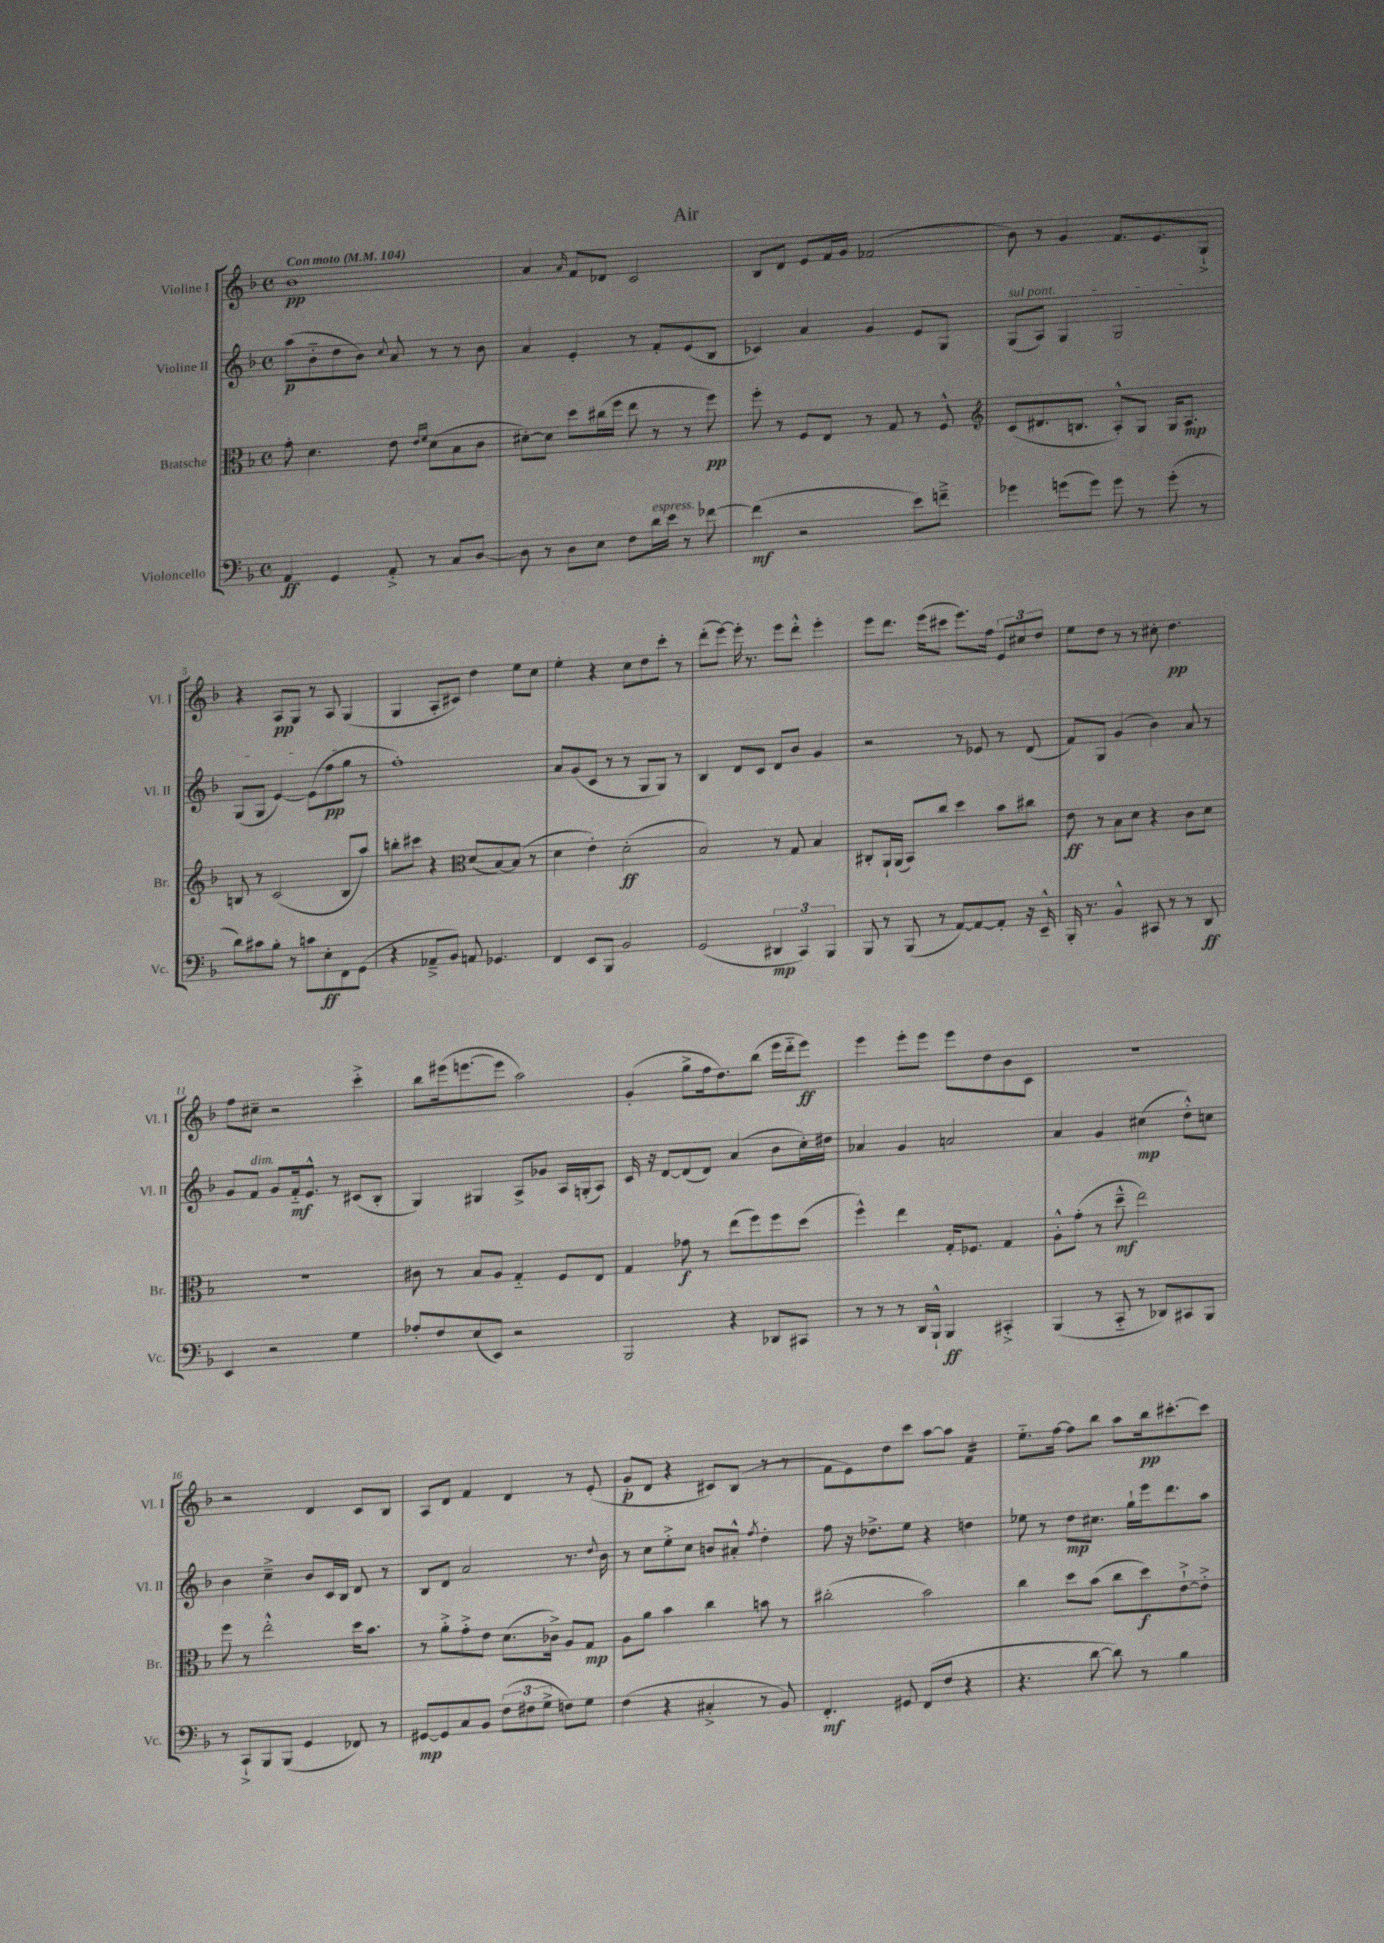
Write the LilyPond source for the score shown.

\header { title = "Air" }
<<
\new StaffGroup <<
\new Staff = "s0" \with { instrumentName = "Violine I" shortInstrumentName = "Vl. I" } {
    \clef treble \key f \major \defaultTimeSignature \time 4/4 \tempo "Con moto" 4 = 104
    bes'1\pp |
    a'4 \grace { a'16 } f'8 des'8 c'2 |
    bes8 d'8 e'8 f'16 g'16 fes'2( |
    bes'8) r8 g'4 f'8. e'8. g8-!-> |
    r4 a8\pp g8 r8 a8 g4( |
    g4 a8-. cis'8) d''4 e''8 c''8 |
    e''4-. r4 c''8 d''8 c'''8-. r8 |
    d'''8-.( e'''8~) e'''16-. r8. e'''8 d'''8-.-^ e'''4-. |
    e'''8 d'''8. e'''16( cis'''8 e'''8.) f''16 \tuplet 3/2 { e'8 cis''8 d''8 } |
    e''8 d''8 r8 r8 cis''8-. d''4.\pp |
    f''8 cis''8-- r2 c'''4-.-> |
    bes''8 eis'''16( e'''8.~ e'''8 a''2) |
    g'4-.( g''8-> f''16 d''8.) bes''8( e'''16 d'''16-_ e'''8\ff) |
    e'''4 e'''8-. e'''8 e'''8 d''8 bes'8 c'8 |
    r1 |
    r2 d'4 c'8 bes8 |
    a8 d'8 f'4 d'4 r8 e'8-.( |
    g'8-.\p d'8 r4 cis'8) bes8( r8 r8 |
    f'8 e'8) d''8 c'''8 a''8~ a''8 f'4:16 |
    e''8.-_ f''16~ f''8 bes''8 a''8 bes''16\pp cis'''8.~-. cis'''8 \bar "|." |
}
\new Staff = "s1" \with { instrumentName = "Violine II" shortInstrumentName = "Vl. II" } {
    \clef treble \key f \major \defaultTimeSignature \time 4/4
    a''8\p( bes'8-_ d''8 bes'8) \appoggiatura { c''8 } a'8 r8 r8 bes'8 |
    a'4 e'4-. r8 f'8-. e'8( bes8 |
    ces'4) a'4 g'4 e'8 g8 |
    \once \override TextSpanner.bound-details.left.text = \markup { \italic "sul pont." } g8\startTextSpan( a8) g4 g2 |
    g8( g8 e'4~) e'8( f''8\pp g''8\stopTextSpan r8 |
    f''1-.) |
    a'8 g'8( c'8 r8 r8 g8 g8) r8 |
    bes4 d'8 c'8 d'8 bes'8 g'4 |
    r2 r8 ees'8 r8 d'8( |
    f'8) g8 g'4( bes'4) a'8 r8 |
    g'8 f'8^\markup { \italic "dim." } g'8 f'16-_\mf e'8.-^ r8 cis'8( bes8-. |
    g4) gis4 a8-> ges'8 a16 g16-.( a8) |
    c'16 r16 d'8~ d'8( d'8) a'4( bes'8 c''16-.) dis''16 |
    aes'4 g'4 a'2 |
    a'4 g'4 cis''4\mp( d''8-.-^) c''8 |
    bes'4 c''4---> bes'8 c'16 bes16 d'8 r8 |
    bes8 d'8 a'2 r8. \appoggiatura { d''8 } bes'16 |
    r8 c''8 e''8-.-> c''8 b'8 ais'8-.-^ \acciaccatura { f''8 } d''4-. |
    f''8 r16 des''8.-> e''8 r4 d''4 |
    ees''8 r8 d''8\mp cis''8. g''16-! e'''16 d'''8. a''8 \bar "|." |
}
\new Staff = "s2" \with { instrumentName = "Bratsche" shortInstrumentName = "Br." } {
    \clef alto \key f \major \defaultTimeSignature \time 4/4
    g'8-. d'4. e'8 \grace { e'16 f'16 } d'8( bes8 c'8 |
    dis'8~-.) dis'8 d''8 cis''16( f''16 e''8 r8 r8 f''8\pp) |
    f''8-. r8 f8 e8 r8 g8 r8 f8-^ |
    \clef treble c'8( dis'8. b8. a8-.-^) g8 g16 a8.\mp |
    b8 r8 c'2( b8 a''8) |
    b''8-. cis'''8 r4 \clef alto d'8( bes8~) bes8( r8 |
    d'4 e'4-.) d'2-.\ff( |
    bes2) r8 g8 bes4 |
    cis8-. a,16-! a,16( bes,8) c''8 d''4 bes'8 cis''8 |
    e'8\ff r8 bes8 d'8 r4 c'8 d'8 |
    R1 |
    cis'8 r8 bes8 a8 g4-_ f8 e8 |
    g4 ges'8\f r8 e''8( f''8) f''8 d''8( |
    f''4-^) e''4 g16-. fes8. g4 |
    a8-.-^ g'8-.( r8 d''8---^\mf e''2) |
    f''8 r8 e''2-.-^ d''16 bes'8. |
    r8 a'8-.-> g'8-.-> e'8 d'8.( ces'16->) a8 g8\mp |
    a8 a'8 bes'4 c''4 b'8 r8 |
    cis''2-.( bes'2) |
    c''4 d''8 bes'8( c''8 d''8\f) e'8~-!-> e'8-.-> \bar "|." |
}
\new Staff = "s3" \with { instrumentName = "Violoncello" shortInstrumentName = "Vc." } {
    \clef bass \key f \major \defaultTimeSignature \time 4/4
    a,4\ff g,4 a,8-.-> r8 c8 d8~ |
    d8 r8 d8 e8 f8 d'16^\markup { \italic "espress." } e'16 r8 fes'8~ |
    fes'4\mf( r2 e'8) f'8---> |
    ges'4 g'8( g'8) g'8 r8 g'8-.( r8 |
    d'8) cis'8 bes8-. r8 c'8 e8-.\ff f,8 g,8( |
    r4 aes,8---> bes,8) a,8 ges,4. |
    f,4 e,8 bes,,8 bes,2 |
    g,2( \tuplet 3/2 { dis,4\mp c,4) bes,,4 } |
    bes,,8 r8 bes,,8( r8 a,8~) a,8~ a,8-. r16 e,16---^ |
    bes,,16-. r8. bes,4-^ cis,8 r8 r8 d,8\ff |
    e,4 r2 g4 |
    aes8-. f8 e8( e,8) r2 |
    bes,,2 r4 des,8 cis,8 |
    r8 r8 r8 d,16 bes,,16-!-^ bes,,4\ff cis,4-.-> |
    bes,,4( r8 c,8-_ r8 des,8) cis,8 bes,,8 |
    r8 c,8-!-> bes,,8 bes,,8( g,4 fes,8) r8 |
    gis,8~\mp gis,8 c8 bes,8 \tuplet 3/2 { f8( fis8 g8-> } f8) g8 |
    f4( r4 cis4-.-> r8 bes,8) |
    f,4.-.\mf gis,8 f,8( f8 r4 |
    r4. d'8~ d'8) r8 bes4 \bar "|." |
}
>>
>>
